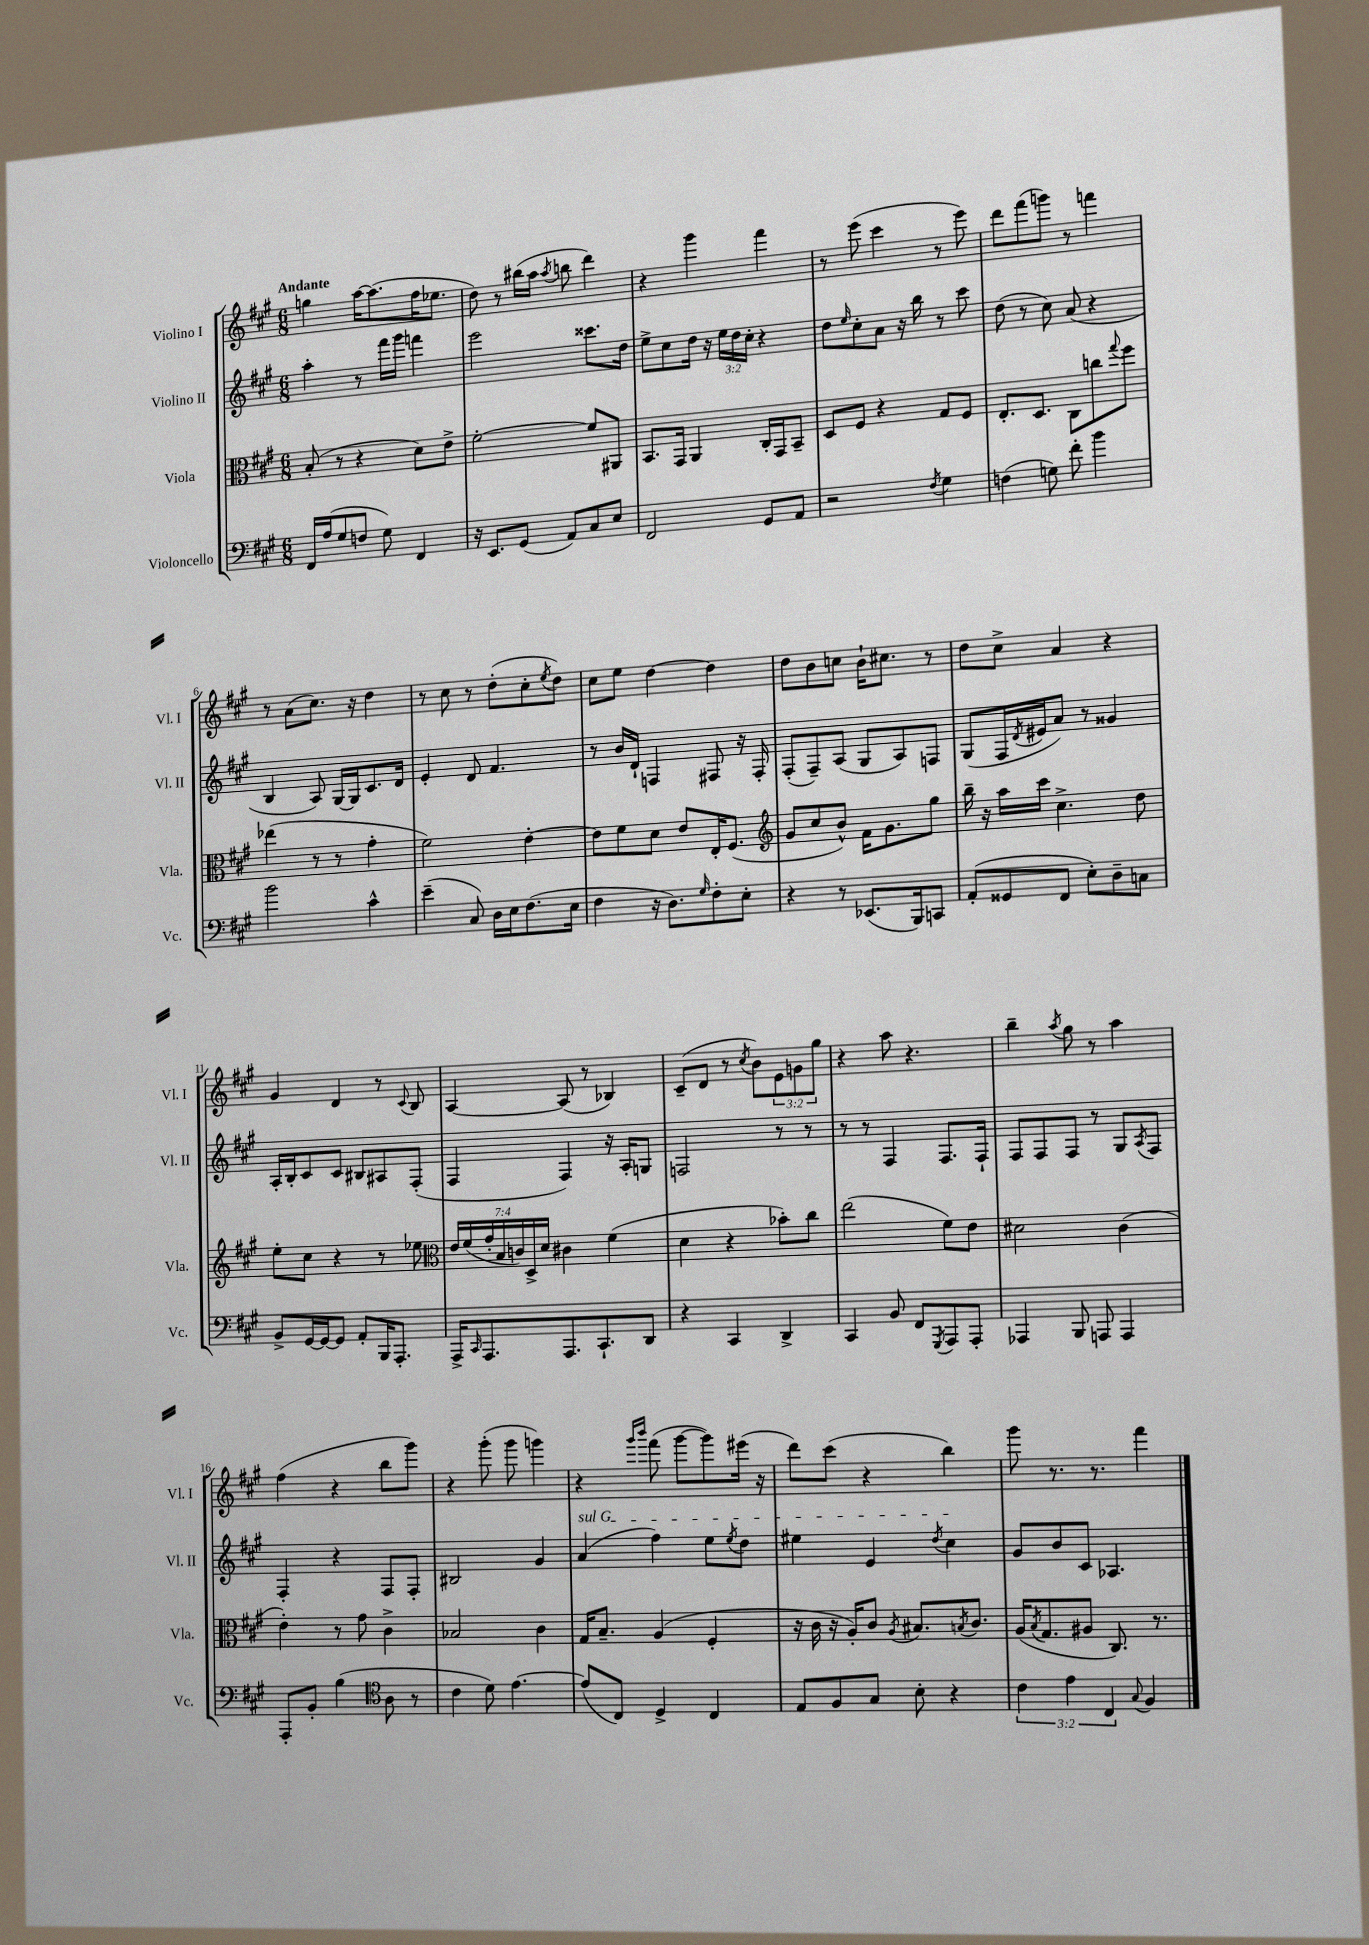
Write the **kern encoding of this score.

**kern	**kern	**kern	**kern
*staff4	*staff3	*staff2	*staff1
*clefF4	*clefC3	*clefG2	*clefG2
*k[f#c#g#]	*k[f#c#g#]	*k[f#c#g#]	*k[f#c#g#]
*M6/8	*M6/8	*M6/8	*M6/8
16FF#/LL	(8B'/	4aa'\	4gg\
(16A/J	.	.	.
8G#/	8r	.	.
8F/J	4r	8r	[16aa\LK
.	.	.	(8.aa\]
8G#\)	.	16fff#\LL	.
.	.	16ggg#\JJ	.
4FF#/	8d\L)	4fff\	16ff#\K
.	.	.	8.ee-\J
.	8e^\J	.	.
=	=	=	=
16r	[2f#'\	2eee\	8dd\)
8.EE/L	.	.	.
.	.	.	8r
(8GG#/J	.	.	(16bb#\LL
.	.	.	16aa\JJ
.	.	.	8qaa/
8AA/L)	.	.	8bb\
8C#/	8f#/]L	8.ccc##\L	4ddd\)
8E/J	8AA#/J	.	.
.	.	16dd\Jk	.
=	=	=	=
2FF#/	8.BB/L	8ee^\L	4r
.	.	8cc#\	.
.	16GG#/Jk	.	.
.	4AA/	16dd\Jk	4ggg#\
.	.	16r	.
.	.	24ee\LL	.
.	.	24dd\	.
.	.	24cc#'\JJ	.
8GG#/L	16C#'/LL	4r	4fff#\
.	16GG#/J	.	.
8AA/J	8BB~/J	.	.
=	=	=	=
2r	8D/L	8dd\L	8r
.	.	16qqee/	.
.	8F#/J	8cc#'\	(8eee\
.	4r	8a\J	4ccc#\
.	.	16r	.
.	.	16bb\	.
8qF#/	.	.	.
4G#\	8G#/L	8r	8r
.	8F#/J	8ccc#\	8eee\)
=	=	=	=
(4F\	8.E'/L	(8dd\	8ddd\L
.	.	8r	(8fff#\
.	8.D/J	.	.
8G\)	.	8cc#\)	8ggg\J)
8f#'\	8C#\L	(8a/	8r
4b\	8cc\	4r	4fff\
.	8qqgg#/	.	.
.	8ff#\J	.	.
=	=	=	=
2b\	(4ee-\	4B/	8r
.	.	.	(8a\L
.	8r	8A/)	8.cc#\J)
.	8r	[16G#/LL	.
.	.	16G#/]J	16r
4c#^^\	4g#'\	8.c#/	4dd\
.	.	16d/Jk	.
=	=	=	=
(4e~\	2f#\)	4e'/	8r
.	.	.	8cc#\
8C#/)	.	8d/	8r
16D\LL	.	4.f#/	(8dd'\L
16E\J	.	.	.
(8.F#\	[4e'\	.	8cc#'\
.	.	.	8qee/
.	.	.	8dd\J)
16E\Jk	.	.	.
=	=	=	=
4F#\	8e\]L	8r	8cc#\L
.	8f#\	16b/LL	8ee\J
.	.	16d`/JJ	.
16r	8d\J	4F/	[4dd\
8.D\L)	.	.	.
.	8e/L	.	.
16qqG#/	.	.	.
8F#'\	16E'/K	8F#/	4dd\]
.	(8.F#/J	.	.
8E'\J	.	16r	.
.	.	16F#'/	.
=	=	=	=
*	*clefG2	*	*
4r	8g#/L	(8F#'/L	8dd\L
.	8cc#/	8F#~/)	8b\
8r	8b^^/J)	(8A/J	8cc\J
(8.EE-/L	16f#\LK	8G#/L	16b`\LK
.	8.g#\	.	8.cc#\J
.	.	8A/)	.
16BBB/k)	.	.	.
8CC/J	8gg#\J	8F/J	8r
=	=	=	=
(8AA'/L	16bb~\	(8G#/L	8dd\L
.	16r	.	.
8GG##/	16aa\LL	16F#/L	8cc#^\J
.	.	8qd/	.
.	16ccc#\JJ	16e#/J	.
8FF#/J	4.cc#^\	8a/J)	4a/
8E'\L)	.	8r	.
8D~\	.	4g##/	4r
8C\J	8dd\	.	.
=	=	=	=
8BB^/L	8ee'\L	16A'/LL	4g#/
.	.	16B'/J	.
[16GG#/L	8cc#\J	8c#/	.
16GG#/_J	.	.	.
8GG#/]J	4r	8c#/J	4d/
8AA'/L	.	8B#/L	.
16BBB/K	8r	8A#/	8r
8.AAA'/J	.	.	.
.	.	.	8qqc#/
.	8ee-\	(8F#'/J	8B/
=	=	=	=
*	*clefC3	*	*
16AAA^/LK	28e/LL	4F#/	[4A/
.	(28f#/	.	.
16qqCC#/	.	.	.
8.AAA/	.	.	.
.	28g#'/	.	.
.	28B/	.	.
.	28c/)	.	.
.	28D^/	.	.
.	28d/JJ	.	.
8.AAA/	4c#\	4F#/)	(8A/]
.	.	.	8r
8.CC#`/	.	.	.
.	(4f#\	16r	4B-/)
.	.	16A'/LK	.
8DD/J	.	8G/J	.
=	=	=	=
4r	4d\	2F/	(8c#~/L
.	.	.	8d/J
4CC#/	4r	.	8r
.	.	.	8qcc#/
.	.	.	8b\L)
4DD^/	8b-'\L)	8r	12e\
.	.	.	12g\
.	8cc#\J	8r	.
.	.	.	12gg#\J
=	=	=	=
4CC#/	(2ee\	8r	4r
.	.	8r	.
8BB/	.	4F#/	8aa\
8FF#/L	.	.	4.r
8qGGG#/	.	.	.
8AAA/	8f#\L)	8.F#/L	.
8AAA'/J	8e\J	.	.
.	.	16F#`/Jk	.
=	=	=	=
4AAA-/	2d#\	8F#/L	4bb~\
.	.	8F#/	.
.	.	.	8qaa/
8BBB/	.	8F#/J	8gg#\
8AAA/	.	8r	8r
4AAA/	(4c#\	8G#/L	4aa\
.	.	8qA/	.
.	.	8F#/J	.
=	=	=	=
8AAA'/L	4e'\)	4F#'/	(4ff#\
8BB'/J	.	.	.
(4B\	8r	4r	4r
.	8g#\	.	.
*clefC4	*	*	*
8A\	4c#^\	8F#/L	8bb\L
8r	.	8F#'/J	8ggg#\J)
=	=	=	=
4c#\	2B-/	2B#/	4r
8d\)	.	.	(8ggg#'\
[4.e\	.	.	8ggg#\
.	4c#\	4g#/	4ggg\)
=	=	=	=
(8e/]L	16G#/LK	(4a/	4r
.	8.B~/J	.	.
8C#/J)	.	.	.
.	.	.	16qqggg#/LL
.	.	.	16qqbbb/JJ
4D^/	(4A/	4ff#\)	(8fff#\
.	.	.	[8ggg#\L
4C#/	4F#'/	8ee\L	8ggg#\])
.	.	8qee/	.
.	.	8dd\J	(16eee#\Jk
.	.	.	16r
=	=	=	=
8E/L	16r	4ee#\	8ddd\L)
.	16c#\	.	.
8F#/	16r	.	(8ccc#\J
.	16A'/LK)	.	.
8G#/J	8c#/J	4e/	4r
.	8qA/	.	.
8B'\	8.B#/L	.	.
.	.	8qdd/	.
4r	.	4cc#\	4bb\)
.	8qB/	.	.
.	8.c#/J	.	.
=	=	=	=
6c#\	(16A/LK	8g#/L	8ggg#\
.	8qB/	.	.
.	8.G#/	.	.
.	.	8b/	8.r
6e\	.	.	.
.	8A#/J	8c#/J	.
.	.	.	8.r
6C#/	.	.	.
.	8.C#/)	4.A-/	.
8qqG#/	.	.	.
4F#/	.	.	4fff#\
.	8.r	.	.
==	==	==	==
*-	*-	*-	*-
